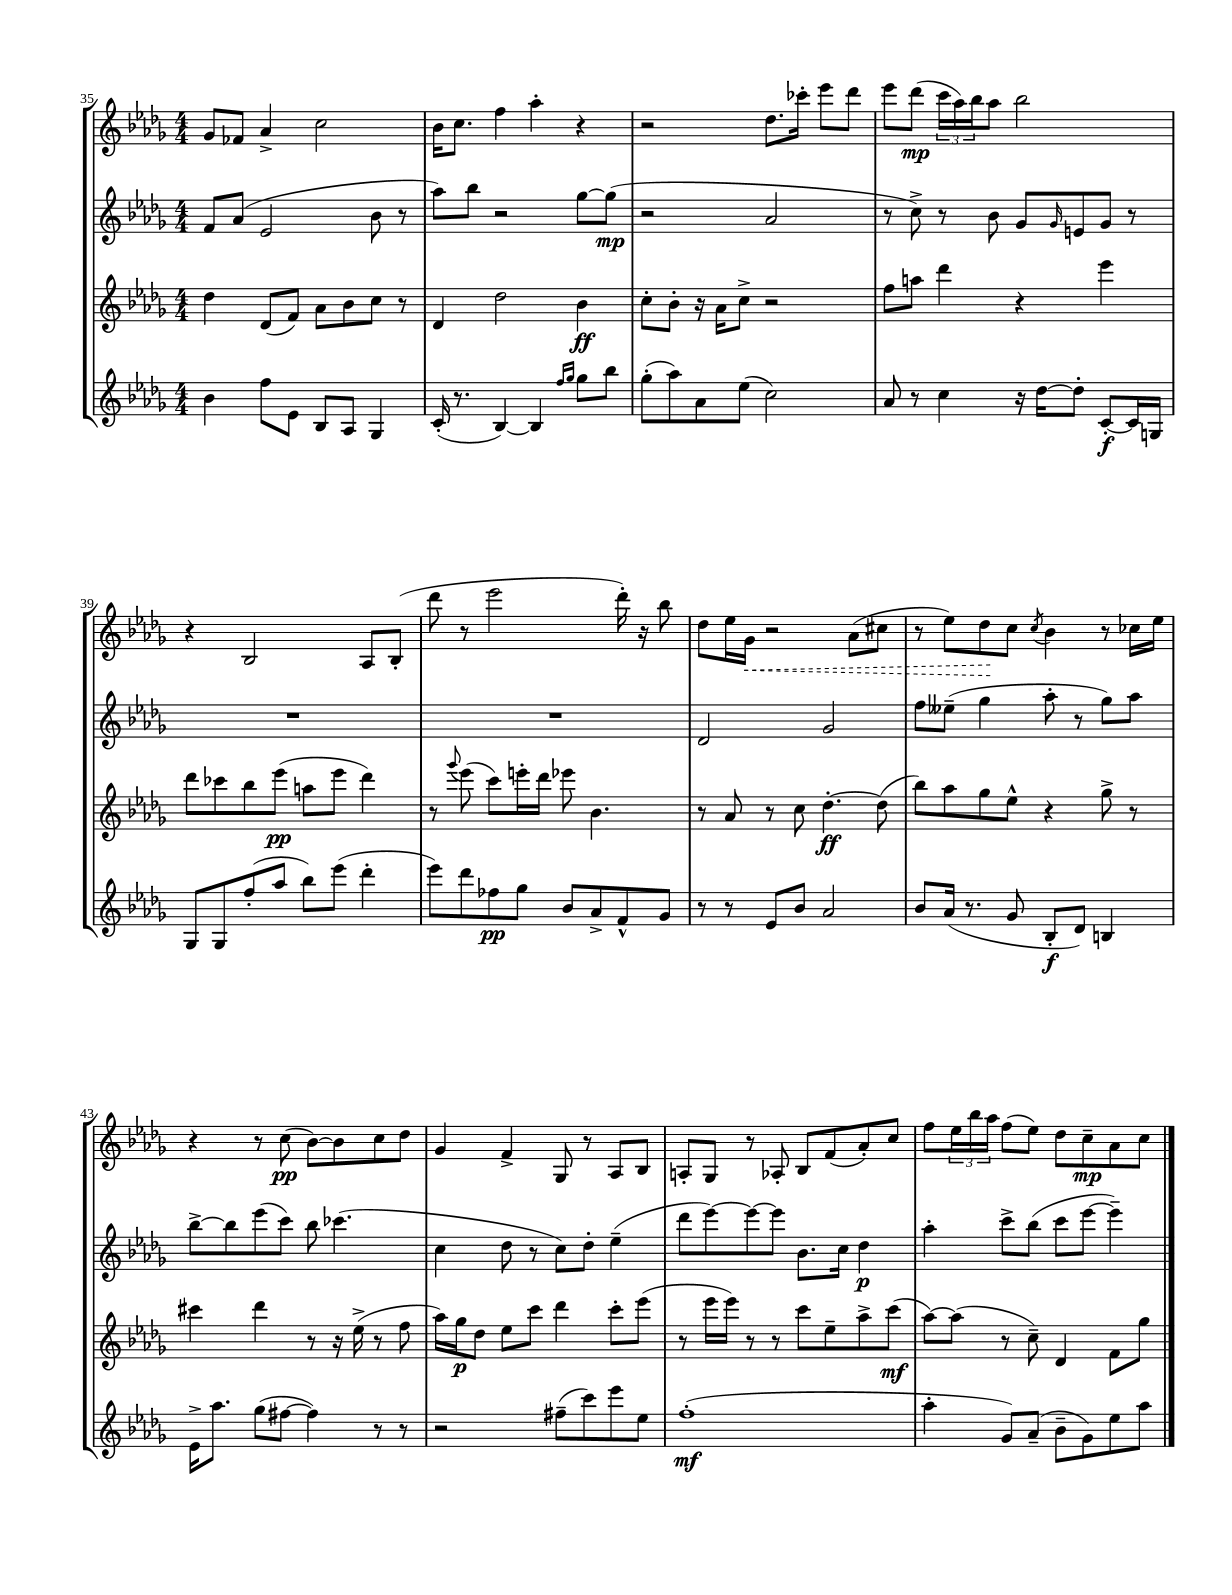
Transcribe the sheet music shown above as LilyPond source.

<<
\new StaffGroup <<
\new Staff = "s0" {
    \clef treble \key des \major \numericTimeSignature \time 4/4
    ges'8 fes'8 aes'4-> c''2 |
    bes'16 c''8. f''4 aes''4-. r4 |
    r2 des''8. ces'''16-. ees'''8 des'''8 |
    ees'''8 des'''8\mp( \tuplet 3/2 { c'''16 aes''16) bes''16 } aes''8 bes''2 |
    r4 bes2 aes8 bes8-.( |
    des'''8 r8 ees'''2 des'''16-.) r16 bes''8 |
    des''8 ees''16 \once \override Hairpin.style = #'dashed-line ges'16\< r2 aes'8( cis''8 |
    r8 ees''8) des''8\! c''8 \acciaccatura { c''8 } bes'4 r8 ces''16 ees''16 |
    r4 r8 c''8\pp( bes'8~) bes'8 c''8 des''8 |
    ges'4 f'4-> ges8 r8 aes8 bes8 |
    a8-. ges8 r8 aes8-. bes8 f'8( aes'8-.) c''8 |
    f''8 \tuplet 3/2 { ees''16 bes''16 aes''16 } f''8( ees''8) des''8 c''8--\mp aes'8 c''8 \bar "|." |
}
\new Staff = "s1" {
    \clef treble \key des \major \numericTimeSignature \time 4/4
    f'8 aes'8( ees'2 bes'8 r8 |
    aes''8) bes''8 r2 ges''8~ ges''8\mp( |
    r2 aes'2 |
    r8 c''8->) r8 bes'8 ges'8 \grace { ges'16 } e'8 ges'8 r8 |
    R1 |
    R1 |
    des'2 ges'2 |
    f''8 eeses''8--( ges''4 aes''8-. r8 ges''8) aes''8 |
    bes''8~-> bes''8 ees'''8( c'''8) bes''8 ces'''4.( |
    c''4 des''8 r8 c''8) des''8-. ees''4--( |
    des'''8 ees'''8~) ees'''8~ ees'''8 bes'8. c''16 des''4\p |
    aes''4-. c'''8-> bes''8( c'''8 ees'''8~ ees'''4--) \bar "|." |
}
\new Staff = "s2" {
    \clef treble \key des \major \numericTimeSignature \time 4/4
    des''4 des'8( f'8) aes'8 bes'8 c''8 r8 |
    des'4 des''2 bes'4\ff |
    c''8-. bes'8-. r16 aes'16 c''8-> r2 |
    f''8 a''8 des'''4 r4 ees'''4 |
    des'''8 ces'''8 bes''8 ees'''8\pp( a''8 ees'''8 des'''4) |
    r8 \appoggiatura { ges'''8 } ees'''8( c'''8) e'''16-. des'''16 ees'''8 bes'4. |
    r8 aes'8 r8 c''8 des''4.~-.\ff des''8( |
    bes''8) aes''8 ges''8 ees''8-^ r4 ges''8-> r8 |
    cis'''4 des'''4 r8 r16 ees''16->( r8 f''8 |
    aes''16) ges''16\p des''8 ees''8 c'''8 des'''4 c'''8-. ees'''8( |
    r8 ees'''16 ees'''16) r8 r8 c'''8 ees''8-- aes''8-> c'''8\mf( |
    aes''8~) aes''8( r8 c''8--) des'4 f'8 ges''8 \bar "|." |
}
\new Staff = "s3" {
    \clef treble \key des \major \numericTimeSignature \time 4/4
    bes'4 f''8 ees'8 bes8 aes8 ges4 |
    c'16-.( r8. bes4~) bes4 \grace { f''16 ges''16 } ges''8 bes''8 |
    ges''8-.( aes''8) aes'8 ees''8( c''2) |
    aes'8 r8 c''4 r16 des''16~ des''8-. c'8~-.\f c'16 g16 |
    ges8 ges8 f''8-.( aes''8 bes''8) ees'''8( des'''4-. |
    ees'''8) des'''8 fes''8\pp ges''8 bes'8 aes'8-> f'8-^ ges'8 |
    r8 r8 ees'8 bes'8 aes'2 |
    bes'8 aes'16( r8. ges'8 bes8-.\f des'8) b4 |
    ees'16-> aes''8. ges''8( fis''8~ fis''4) r8 r8 |
    r2 fis''8--( c'''8) ees'''8 ees''8 |
    f''1-.\mf( |
    aes''4-. ges'8) aes'8--( bes'8-- ges'8) ees''8 aes''8 \bar "|." |
}
>>
>>
\layout { \context { \Score currentBarNumber = #35 } }
